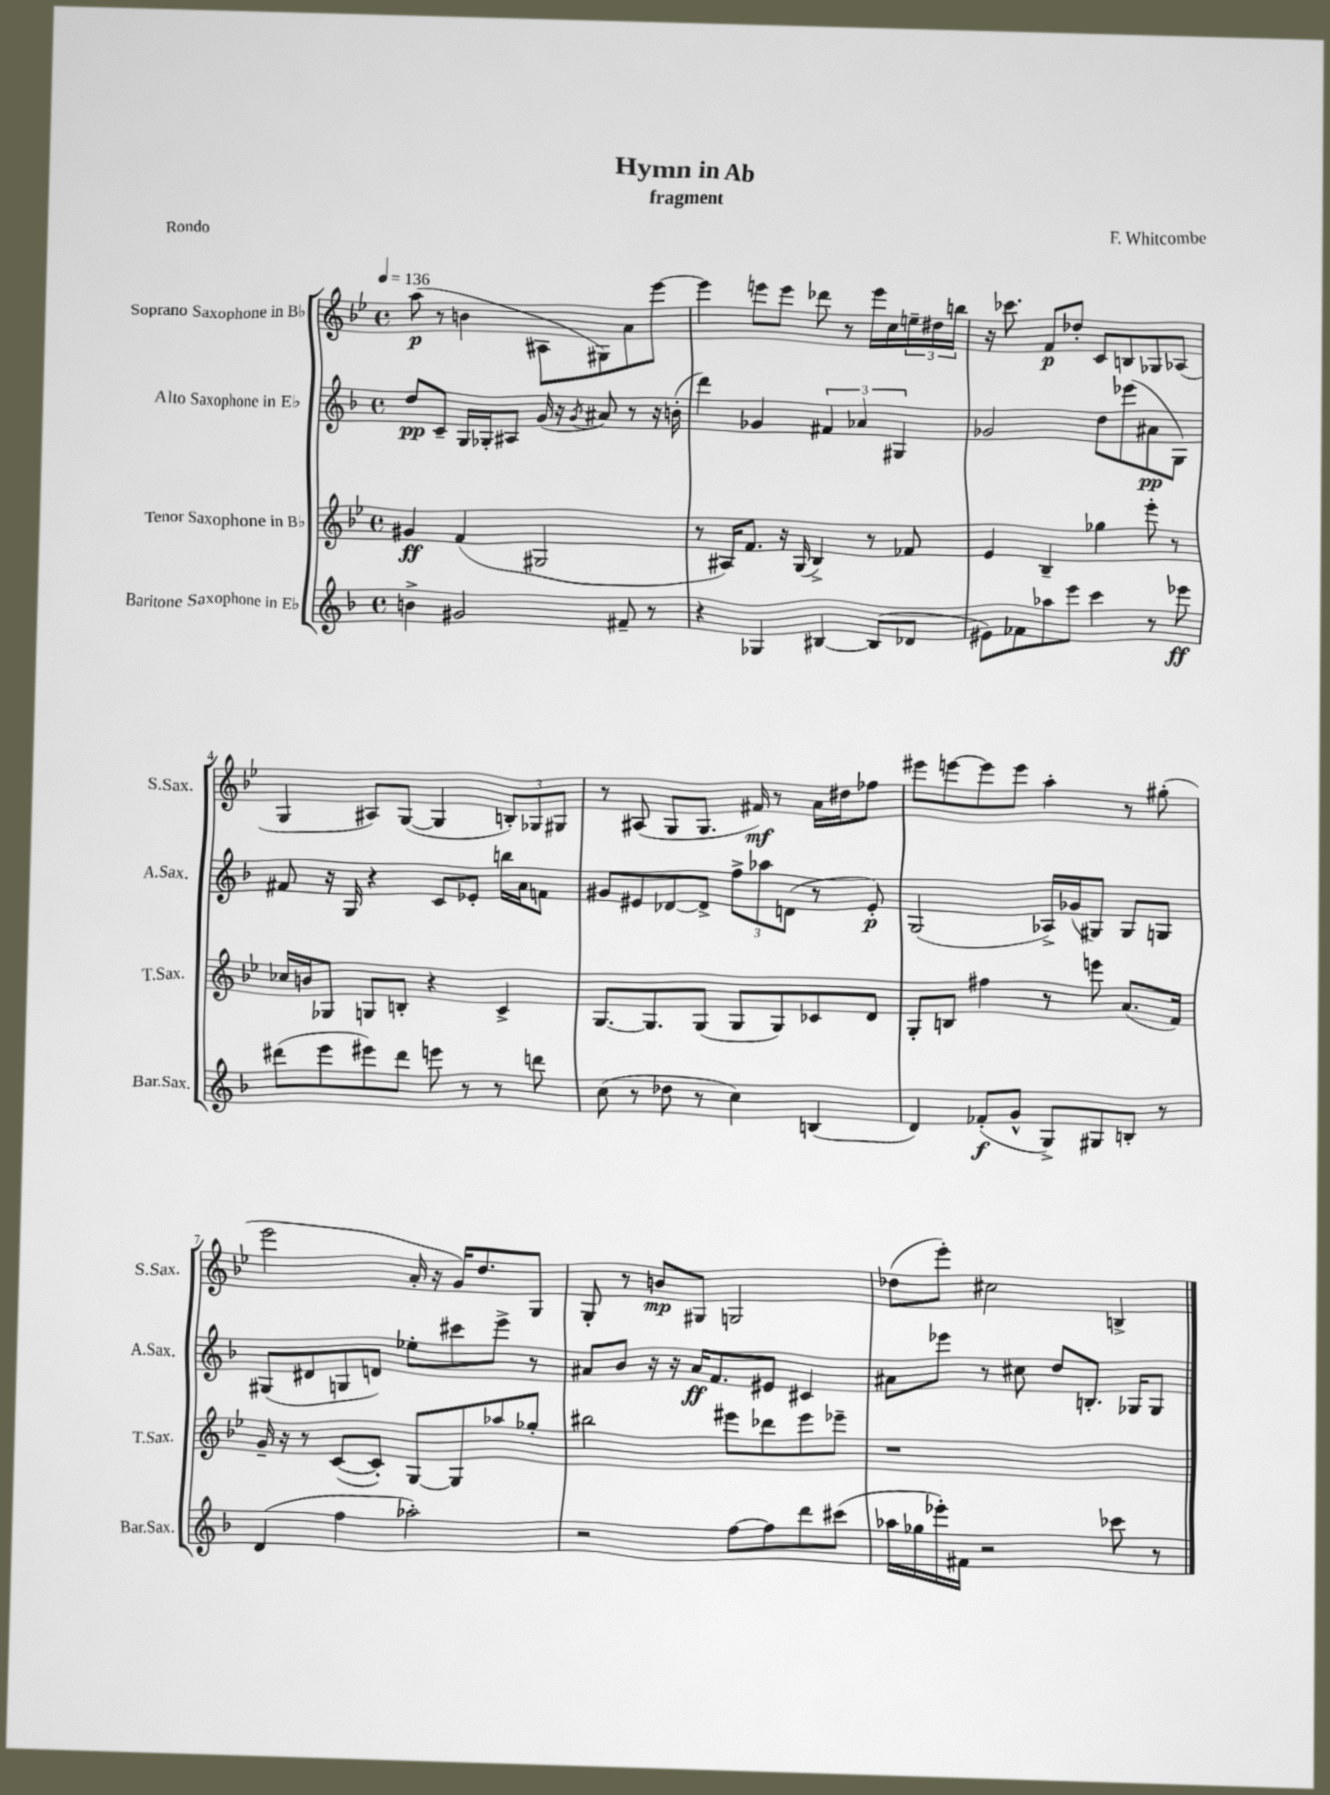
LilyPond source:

\header { title = "Hymn in Ab" composer = "F. Whitcombe" subtitle = "fragment" piece = "Rondo" }
<<
\new StaffGroup <<
\new Staff = "s0" \with { instrumentName = "Soprano Saxophone in Bb" shortInstrumentName = "S.Sax." } {
    \clef treble \key bes \major \defaultTimeSignature \time 4/4 \tempo 4 = 136
    a''8\p( r8 b'4 ais8 gis8) a'8 ees'''8~ |
    ees'''4 e'''8 e'''8 des'''8 r8 e'''16 c''16 \tuplet 3/2 { e''16-- dis''16 b''16 } |
    r16 ces'''8. f'8\p des''8-. c'8 b8 ges8 aes8( |
    g4 ais8) g8~( g4 \tuplet 3/2 { b8-.) ges8 gis8 } |
    r8 ais8( g8 g8. fis'16\mf) r8 a'16 dis''16 fes''8 |
    eis'''8 e'''8~ e'''8 e'''8 a''4-. r8 gis''8-.( |
    ees'''2 a'16-. r16 g'16) d''8. g8 |
    g8-. r8 b'8\mp gis8 g2 |
    des''8( ees'''8-.) cis''2 b4-> \bar "|." |
}
\new Staff = "s1" \with { instrumentName = "Alto Saxophone in Eb" shortInstrumentName = "A.Sax." } {
    \clef treble \key f \major \defaultTimeSignature \time 4/4
    d''8\pp c'8-- g16 ges16-. ais8 g'16( r16 \acciaccatura { g'8 } ais'8) r8 r16 b'16-.( |
    d'''4) ges'4 \tuplet 3/2 { fis'4 aes'4 gis4 } |
    ges'2 d''8 ees'''8( ais'8\pp g8) |
    fis'8 r16 g16 r4 c'8 ees'8-. b''16 a'16 f'8 |
    gis'8 eis'8 des'8~ des'8-> \tuplet 3/2 { f''8-> aes''8 d'8( } r8 eis'8-.\p) |
    g2( aes16->) ges'16( gis8) gis8 g8 |
    gis8( dis'8 g8 d'8) ees''8-. cis'''8 e'''8-> r8 |
    ais'8 bes'8 r16 r16 ais'16\ff f'8. eis'8 cis'4 |
    ais'8 ees'''8 r8 cis''8 d''8 b8.-. ges16 ges8 \bar "|." |
}
\new Staff = "s2" \with { instrumentName = "Tenor Saxophone in Bb" shortInstrumentName = "T.Sax." } {
    \clef treble \key bes \major \defaultTimeSignature \time 4/4
    gis'4\ff f'4( gis2 |
    r8 ais16) f'8. r16 g16( bes4->) r8 fes'8 |
    ees'4 bes4-- ges''4 ees'''8-. r8 |
    ces''16 b'16 ges8 g8 b8-. r4 c'4-> |
    g8.~ g8. g8( g8 g8) ces'8 d'8 |
    g8-. b8 fis''4 r8 e'''8 a'8.( f'16) |
    g'16-- r16 r8 c'8~( c'8-.) g8~ g8 aes''8 ges''8-. |
    bis''2 eis'''8 des'''8 eis'''8 ees'''8-- |
    r1 \bar "|." |
}
\new Staff = "s3" \with { instrumentName = "Baritone Saxophone in Eb" shortInstrumentName = "Bar.Sax." } {
    \clef treble \key f \major \defaultTimeSignature \time 4/4
    b'4-> gis'2 fis'8-- r8 |
    r4 ges4 bis4~ bis8( des'8 |
    eis'8) fes'8 aes''8 e'''8 c'''4 r8 ees'''8\ff |
    dis'''8( e'''8 eis'''8) dis'''8 e'''8 r8 r8 d'''8 |
    c''8( r8 des''8 r8 c''4) b4( |
    d'4) fes'8-.\f( g'8-^ g8->) gis8 b8-. r8 |
    d'4( f''4 aes''2-.) |
    r2 f''8~ f''8 d'''8 cis'''8( |
    aes''16 ges''16 ees'''16-.) fis'16 r2 ces'''8 r8 \bar "|." |
}
>>
>>
